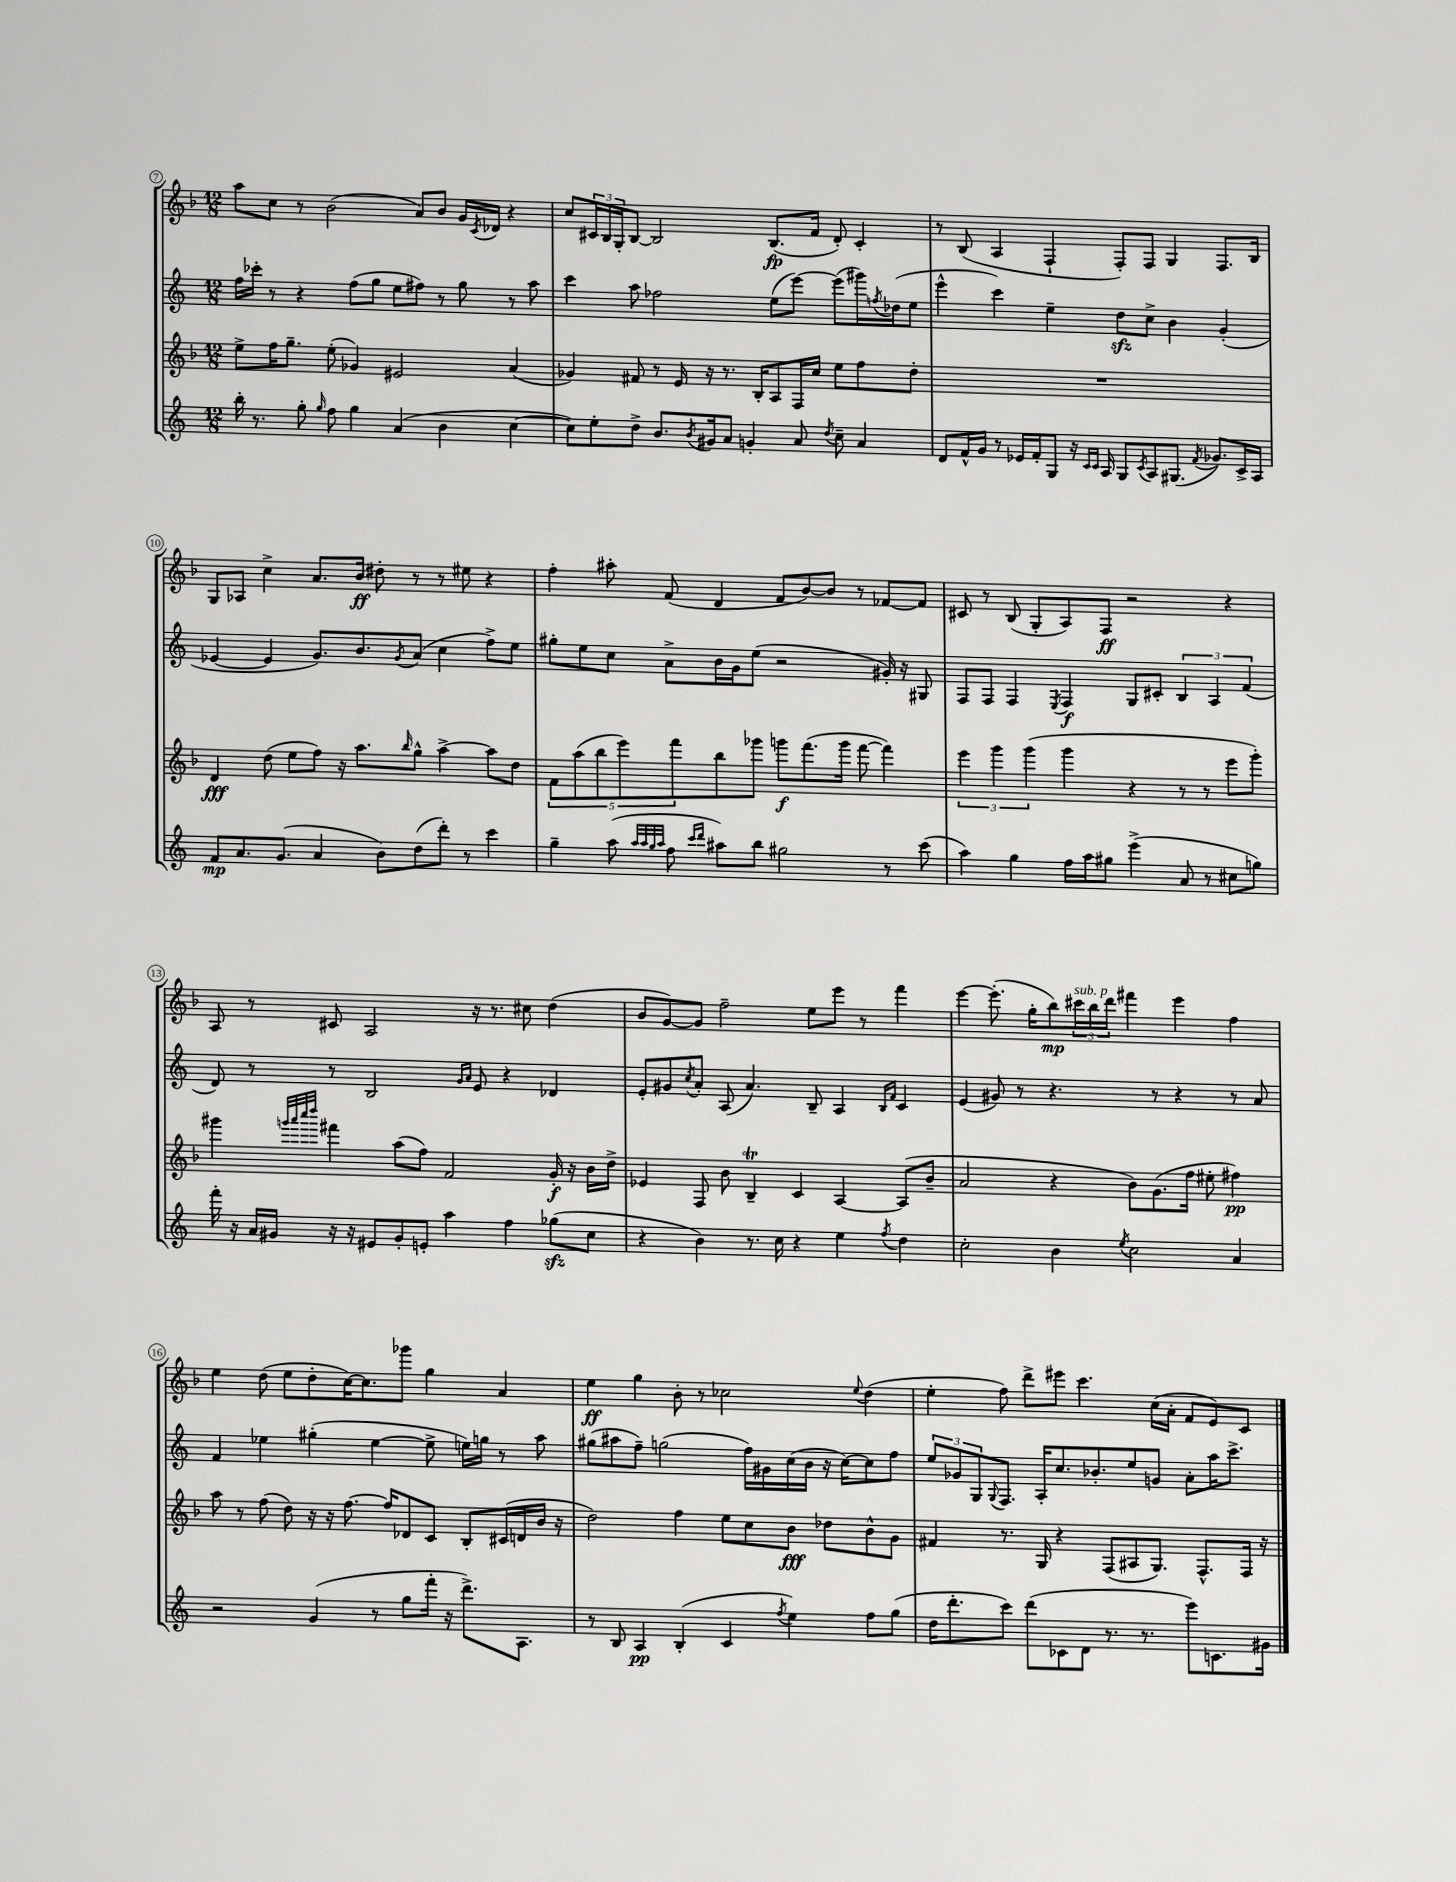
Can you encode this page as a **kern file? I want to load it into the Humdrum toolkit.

**kern	**kern	**kern	**kern
*staff4	*staff3	*staff2	*staff1
*clefG2	*clefG2	*clefG2	*clefG2
*k[]	*k[b-]	*k[]	*k[b-]
*M12/8	*M12/8	*M12/8	*M12/8
16bb'\	8ee^\L	16ff\LL	8aa\L
8.r	.	16ccc-'\JJ	.
.	16ff\K	8r	8cc\J
.	8.gg~\J	.	.
8gg'\	.	4r	8r
16qqgg/	.	.	.
8ff\	(8ee'\	.	(2b-\
4gg\	4g-/)	(8ff\L	.
.	.	8gg\J	.
(4a/	2e#/	8ee\L	.
.	.	8ff#\J)	8a/L)
4b\	.	8r	8b-/J
.	.	8gg\	16g/LL
.	.	.	8qc/
.	.	.	16d-/JJ
[4cc\	(4a/	8r	4r
.	.	8aa\	.
=	=	=	=
8cc\]L)	4g-/)	4ccc\	8cc/L
8ee'\	.	.	24c#/L
.	.	.	24B-/
.	.	.	24G'/J
8dd^\J	8f#/	8aa\	[8B-/J
8.b/L	8r	2ff-\	2B-/]
.	16e/	.	.
8qb/	.	.	.
16g#/k	16r	.	.
8a/J	8.r	.	.
4g'/	.	.	.
.	16B-'/LK	.	.
.	8A/	(8ee\L	(8.B-/L
8a/	16F/L	[8eee\J)	.
.	16cc/JJ	.	16f/Jk
8qdd/	.	.	.
8cc~\	8ee\L	(8eee\]L	8d'/)
4a/	8ff\	16ggg#\L)	4c#'/
.	.	8qff/	.
.	.	(16dd-\J	.
.	8dd'\J	8ee\J	.
=	=	=	=
8d/L	1.r	4eee^^\	8r
16f^^/L	.	.	(8B-/
16g/JJ	.	.	.
8r	.	4ccc\)	4A/
16e-/LL	.	.	.
16f'/J	.	.	.
8G/J	.	4ee~\	4F`/
16r	.	.	.
16qqc/LL	.	.	.
16qqc/JJ	.	.	.
16A/	.	.	.
8G/L	.	8dd\L	8F'/L)
8qc/	.	.	.
8A/	.	8cc^\J	8F/J
(8.G#/J	.	4b\	4G/
8qf/	.	.	.
8.g-/L)	.	.	.
.	.	(4g'/	8.F/L
16c^/L	.	.	.
16A/JJ	.	.	16B-/Jk
=	=	=	=
8f/L	4d/	[4e-/	8G/L
8.a/	.	.	8A-/J
.	(8dd\	4e-/]	4cc^\
(8.g/J	.	.	.
.	8ee\L	.	.
4a/	8ff\J)	8.g/L)	8.a/L
.	16r	.	.
.	8.aa\L	8.b/	16b-/Jk
8b\L)	.	.	8dd#'\
.	16qqbb-/	8qg/	.
(8dd\	8gg^^\J	(8a/J	8r
8ddd'\J)	[4aa^\	4cc\	8r
8r	.	.	8ee#\
4ccc\	8aa\]L	8ff^\L)	4r
.	8dd\J	8ee\J	.
=	=	=	=
4gg~\	10f\L	8gg#'\L	4ff'\
.	(10aa\	.	.
.	.	8ee\	.
.	10bb-\	.	.
(8aa\	.	8cc\J	8aa#'\
.	10eee\)	.	.
32qqaa/LLL	.	.	.
32qqaa/	.	.	.
32qqgg/	.	.	.
32qqaa/JJJ	.	.	.
8ff\	.	8a^\L	(8f/
.	10fff\	.	.
16qqccc/LL	.	.	.
16qqddd/JJ	.	.	.
8aa#\L)	8bb-\	16b\L	4d/
.	.	16g\J	.
8bb\J	8ggg-\J	(8ee\J	.
2gg#\	8ggg\L	2r	8f/L
.	(8.fff\	.	[8b-/)
.	.	.	8b-/]J
.	16ggg\Jk	.	.
.	[8fff\	.	8r
8r	4fff\])	16g#'/)	[8f-/L
.	.	16r	.
(8ccc\	.	8G#/	8f-/]J
=	=	=	=
4aa\)	6eee\	8F/L	8c#/
.	.	8F/J	8r
.	6ggg\	.	.
4gg\	.	4F/	(8B-/
.	(6ggg\	.	.
.	.	.	8G'/L
.	.	8qE/	.
16ff\LL	4ggg\	4F/	8A/)
16aa\J	.	.	.
8gg#\J	.	.	8F/J
(4eee^\	4r	8G/L	2r
.	.	8c#'/J	.
8a/	8r	6B/	.
8r	8r	.	.
.	.	6A/	.
8cc#\L	8eee\L	.	4r
.	.	(6f/	.
8gg\J)	8ggg'\J)	.	.
=	=	=	=
16fff'\	4ggg#\	8d/)	8A/
16r	.	.	.
16a/LL	.	8r	8r
16g#/JJ	.	.	.
.	32qqggg/LLL	.	.
.	32qqaaa/	.	.
.	32qqcccc/	.	.
.	32qqdddd/JJJ	.	.
16r	4fff#\	8r	8c#/
16r	.	.	.
8e#/L	.	2B/	2A/
8g#'/	(8aa\L	.	.
8e'/J	8ff\J)	.	.
4aa\	2f/	.	.
.	.	16qqg/LL	.
.	.	16qqa/JJ	.
.	.	8e/	16r
.	.	.	8.r
4ff\	.	4r	.
.	.	.	8cc#\
(8gg-\L	16g'/	4d-/	(4dd\
.	16r	.	.
8cc\J	16b-\LL	.	.
.	16dd^\JJ	.	.
=	=	=	=
4r	4e-/	8e'/L	8b-/L
.	.	8g#/	[8g/)
.	.	8qcc/	.
4b\)	8F/	8a'/J	8g/]J
.	8b-\	(8A/	2ff~\
8.r	4B-~/	4.a/)	.
16cc\	.	.	.
4r	4c/	.	.
.	.	8B~/	8ee\L
4ee\	[4A/	4A/	8eee\J
.	.	.	8r
.	.	16qqB/LL	.
8qff/	.	16qqf/JJ	.
4dd\	(8A/]L	4c/	4fff\
.	8b-~/J	.	.
=	=	=	=
2cc'\	2a/	(4e/	[4eee\
.	.	8g#/)	(8.eee'\]
.	.	8r	.
.	.	.	16gg'\LK
4b\	4r	4.r	8bb-\)
.	.	.	24ccc#\L
.	.	.	24bb-\
.	.	.	24ddd\JJ
8qee/	.	.	.
2cc\	8b-\L)	.	4fff#\
.	(8.g\	8r	.
.	.	4r	4eee\
.	16ff\Jk	.	.
.	8ee#'\	.	.
4a/	4ff#\)	8r	4ff\
.	.	8a/	.
=	=	=	=
2r	8aa\	4f/	4ee\
.	8r	.	.
.	(8ff\	4ee-\	(8dd\
.	8dd\)	.	8ee\L
(4g/	16r	(4gg#'\	8dd'\
.	16r	.	.
.	[8.ff\	.	[16cc\K)
.	.	.	8.cc\]
8r	.	[4ee-\	.
.	16ff/]LK	.	.
8gg\L	8d-/	.	8ggg-\J
16fff'\Jk	8c/J	8ee-^\]	4gg\
16r	.	.	.
8.ddd^\L)	8B-'/L	16ee\LL)	.
.	.	16gg\JJ	.
.	(16c#/L	8r	4a/
8.A\J	16d/	.	.
.	16b-/JJ	8aa\	.
.	16r	.	.
=	=	=	=
8r	2dd\)	(8gg#\L	4ee\
8B/	.	8aa#\	.
4A/	.	8ff~\J)	4gg\
.	.	(2gg\	.
(4B'/	4ff\	.	8b-'\
.	.	.	8r
4c/	8ee\L	.	2cc-\
.	8cc\	16ff\LL)	.
.	.	16g#\	.
8qff/	.	.	.
4ee\)	8b-\J	(16cc\	.
.	.	16b\JJ	.
.	8dd-\L	16r	.
.	.	[16cc\LK)	.
.	.	.	8qqee/
8ff\L	8b-^^\	8cc\]	(4dd\
(8gg\J	8g\J	8ff\J	.
=	=	=	=
16dd\LK	4f#/	12ee/L	4ee'\
8.ddd'\	.	.	.
.	.	12g-/	.
.	.	12G/	.
.	.	8qqG/	.
8ccc\J)	8.r	8.F/J	8ff\)
(8ddd\L	.	.	8ddd^\L
.	16G/	16A'/LK	.
8c-\	4r	8.cc/	8eee#\J
8d\J	.	.	4.ccc\
.	.	8.b-'/	.
8.r	(8F/L	.	.
.	8A#/	8ee/	.
8.r	.	.	.
.	8.G/J)	8g/J	(16cc\LL
.	.	.	16a'\JJ
8eee\L)	.	8a'\L	8f/L
.	8.F^^/L	.	.
8.c\	.	16aa\K	8e/)
.	.	8.ccc^\J	.
.	16F/Jk	.	8c/J
16g#\Jk	16r	.	.
==	==	==	==
*-	*-	*-	*-
